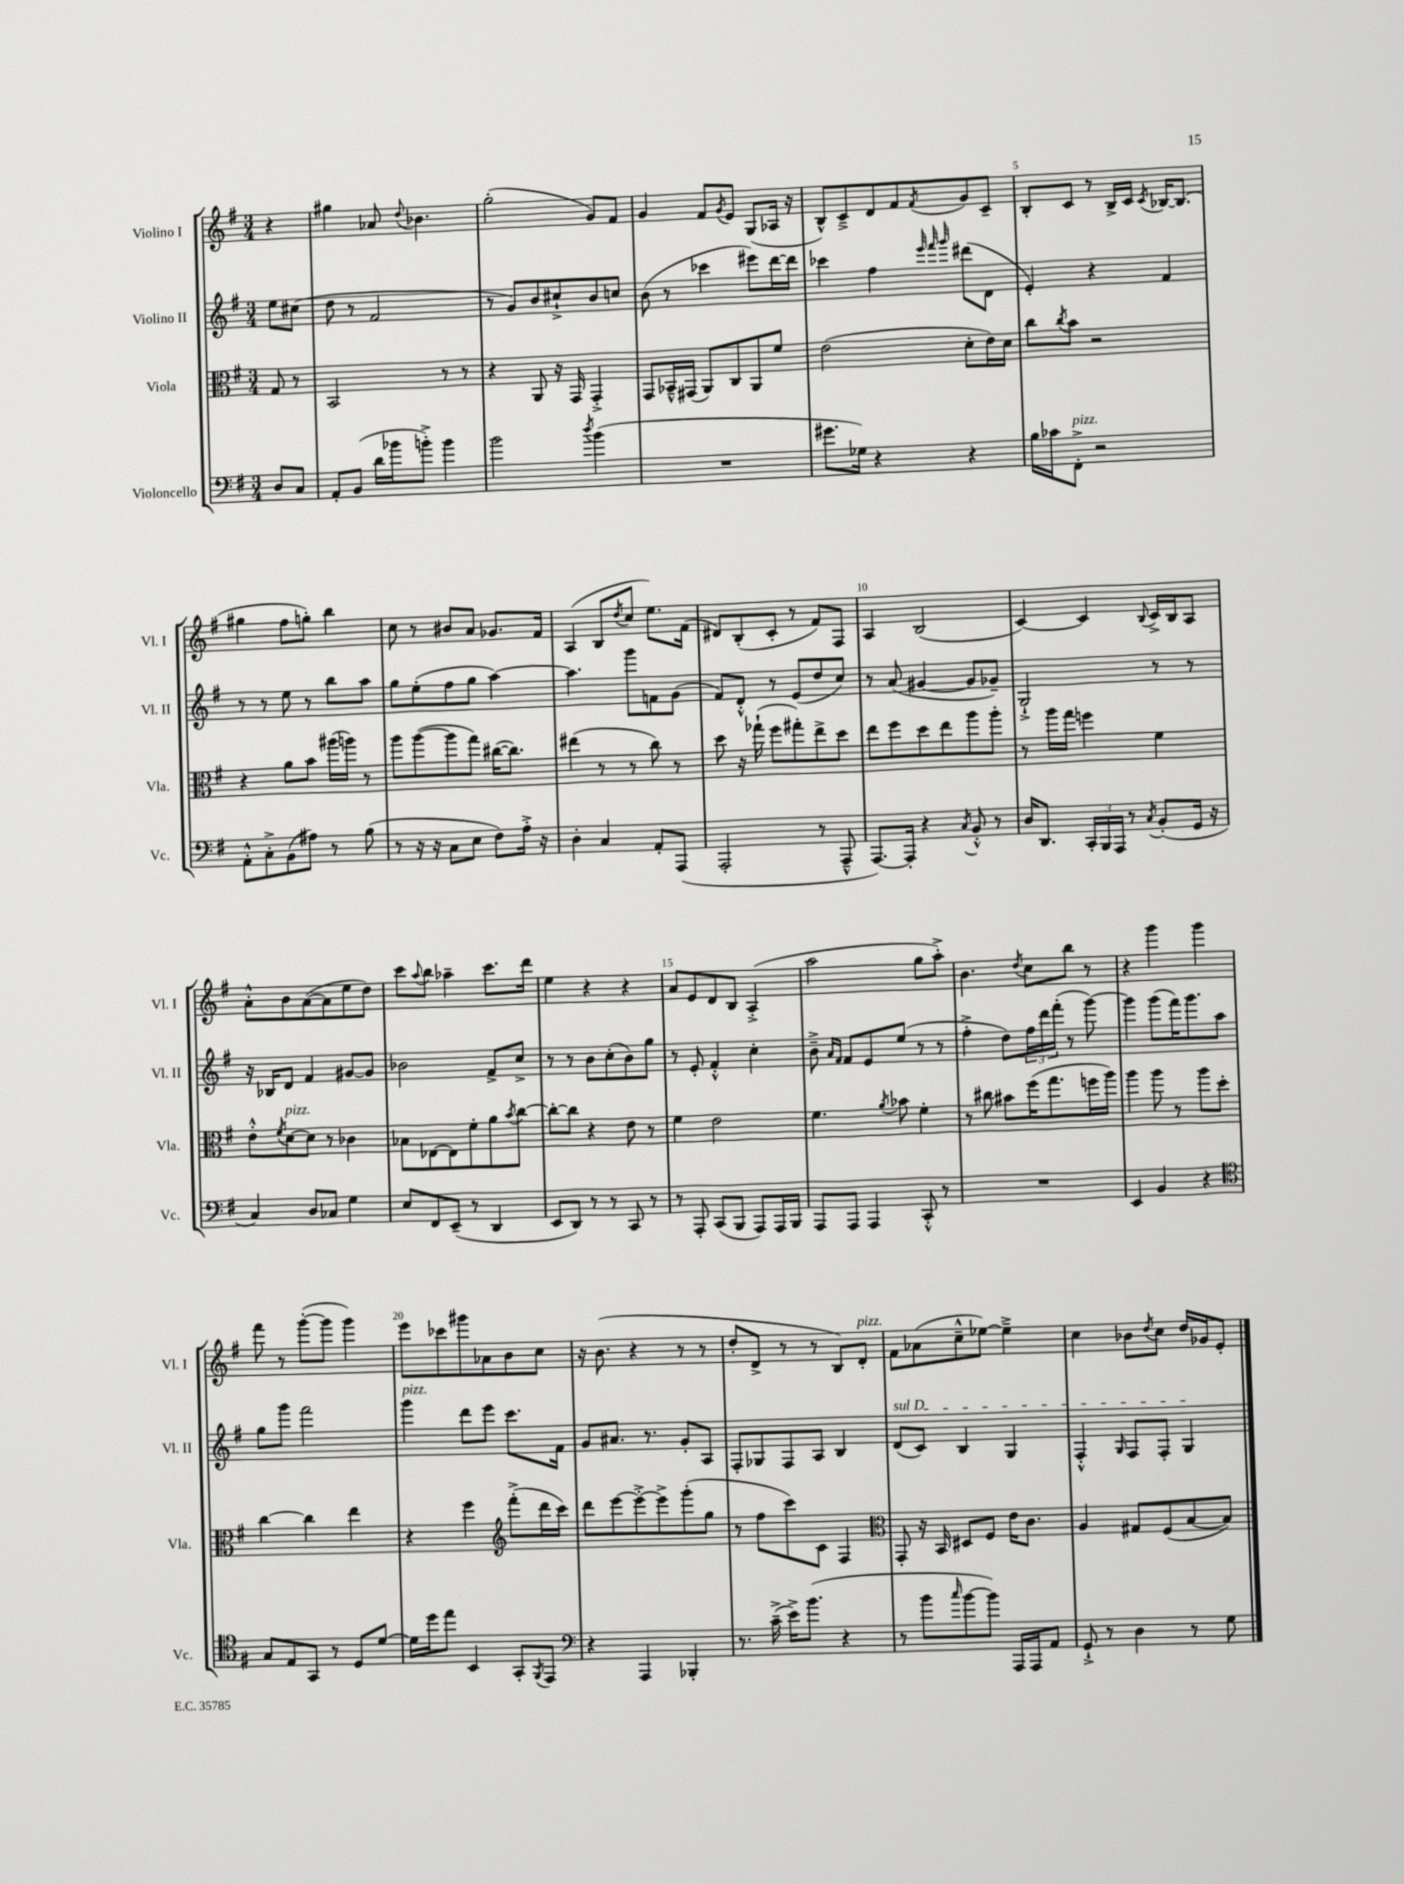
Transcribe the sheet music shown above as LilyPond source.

<<
\new StaffGroup <<
\new Staff = "s0" \with { instrumentName = "Violino I" shortInstrumentName = "Vl. I" } {
    \clef treble \key g \major \numericTimeSignature \time 3/4 \partial 4
    r4 |
    gis''4 aes'8 \appoggiatura { d''8 } bes'4. |
    g''2-.( g'8) fis'8 |
    g'4 fis'8 \acciaccatura { g'8 } e'8 g8( aes16 r16 |
    b8-^) c'8---> d'8 fis'8 \acciaccatura { fis'8 } g'8 c'8-- |
    b8-. c'8 r8 b16-> c'16 \acciaccatura { c'8 } bes16~ bes8.( |
    gis''4 fis''8 g''8-.) b''4 |
    c''8 r8 bis'8 a'8 ges'8. fis'16 |
    a4( b8 \acciaccatura { d''8 } c''8 e''8.) fis'16( |
    dis'8) b8-.( c'8-. r8 fis'8) fis8 |
    a4 b2( |
    c'4~) c'4 \appoggiatura { b8 } c'16-> b16 a8 |
    a'8-.-^ b'8 a'8~( a'8 e''8 d''8) |
    c'''8 \appoggiatura { a''8 } b''8 aes''4-- c'''8. d'''16 |
    e''4 r4 r4 |
    a'8 e'8 d'8 b8 a4-.->( |
    a''2 g''8 a''8-.->) |
    b'4. \acciaccatura { d''8 } c''8 b''8 r8 |
    r4 g'''4 g'''4 |
    fis'''8 r8 g'''8~-.( g'''8 g'''4) |
    e'''8 ces'''8 gis'''8 aes'8 b'8 c''8 |
    r16 b'8.( r4 r8 r8 |
    d''8-. d'8-> r8 r8 b8) d'8-.^\markup { \italic "pizz." } |
    fis'8 aes'8( c''8---^ ees''8~) ees''4---> |
    c''4 bes'8 \acciaccatura { d''8 } c''8 d''16 ges'16 e'8-. \bar "|." |
}
\new Staff = "s1" \with { instrumentName = "Violino II" shortInstrumentName = "Vl. II" } {
    \clef treble \key g \major \numericTimeSignature \time 3/4 \partial 4
    e''8 cis''8( |
    d''8 r8 fis'2 |
    r8 g'8) b'8 cis''8-!-> b'8 c''8 |
    b'8( r8 ces'''4 eis'''8) d'''16~ d'''16 |
    ces'''4 fis''4 \grace { e'''32 fis'''32 g'''32 } dis'''8( d'8 |
    e'4-.) r4 fis'4 |
    r8 r8 e''8 r8 b''8 a''8 |
    g''8 e''8-.( fis''8 g''8 a''4~) |
    a''4. g'''8 f'8 g'8( |
    fis'8) d'8-.-^ r8 e'8( d''8 c''8) |
    r8 a'8( gis'4~ gis'8 ges'8--) |
    g2-!-> r8 r8 |
    r16 bes16 d'8 fis'4 gis'8~ gis'8 |
    bes'2 fis'8-> c''8-> |
    r8 r8 b'8 c''8-.( b'8) g''8 |
    r8 e'8-. fis'4-.-^ c''4-. |
    b'8---> \grace { a'16 fis'16 } fis'8 e'8 e''8( r8 r8 |
    fis''4-.-> d''8) \tuplet 3/2 { fis''16 d'''16 fis'''16-.( } r8 g'''8~) |
    g'''4 g'''8( fis'''16) g'''8. a''8 |
    g''8 g'''8 fis'''2 |
    g'''4^\markup { \italic "pizz." } d'''8 e'''8 c'''8. fis'16 |
    g'8 ais'8. r8. g'8-. a8 |
    fis8-. ges8 fis8 a8 b4 |
    \once \override TextSpanner.bound-details.left.text = \markup { \italic "sul D" } d'8\startTextSpan( c'8) b4 g4 |
    fis4-.-^ \grace { g16 } fis8 fis8-. g4\stopTextSpan \bar "|." |
}
\new Staff = "s2" \with { instrumentName = "Viola" shortInstrumentName = "Vla." } {
    \clef alto \key g \major \numericTimeSignature \time 3/4 \partial 4
    g8 r8 |
    b,2 r8 r8 |
    r4 a,8 r16 g,16 g,4-.-> |
    g,8 bes,16---^ gis,16( a,8) c8 a,8 fis'8 |
    e'2( d'8-. e'16) d'16 |
    c''8 \acciaccatura { c''8 } b'8 r2 |
    r4 a'8 b'8 ais''16( a''16) r8 |
    a''8 a''8~( a''8 g''8) cis''16~( cis''8.) |
    eis''4( r8 r8 c''8) r8 |
    d''8 r16 ges''16-!( fis''8 gis''8-.) e''8-> d''8 |
    e''8 fis''8 d''8 e''8 a''8 a''8-. |
    r8 a''16 g''16 f''4 fis'4 |
    e'8-.-^ \acciaccatura { fis'8 } d'8~^\markup { \italic "pizz." } d'8 r8 ces'4 |
    bes8 ees8~ ees8 fis'8-. a'8 \acciaccatura { b'8 } c''8~ |
    c''8~-. c''8 r4 e'8 r8 |
    fis'4 e'2 |
    fis'4. \acciaccatura { a'8 } bes'8 fis'4-. |
    r8 cis''8 bis'8 fis''16( g''8. f''16 a''16) |
    a''4 a''8 r8 a''8 d''8-. |
    c''4~ c''4 e''4 |
    r4 fis''4 \clef treble fis'''8-.->( d'''16 c'''16) |
    d'''8 e'''8~ e'''8~-.-> e'''8-> g'''8-.( g''8 |
    r8 fis''8 c'''8) c'8 fis4 |
    \clef alto g,8-. r16 b,16 dis8 fis8 e'16 c'8. |
    a4 gis8 fis8( b8~ b8) \bar "|." |
}
\new Staff = "s3" \with { instrumentName = "Violoncello" shortInstrumentName = "Vc." } {
    \clef bass \key g \major \numericTimeSignature \time 3/4 \partial 4
    d8 c8 |
    a,8-. b,8( d'16 bes'16 b'8-.->) b'4 |
    b'2 \acciaccatura { d''8 } b'4( |
    R2. |
    gis'8. ges16) r4 r4 |
    b16 ces'16 fis,8-.->^\markup { \italic "pizz." } r2 |
    a,8-.-^ c8-.-> b,8( ais8) r8 b8( |
    r8 r16 r16 c8 e8 fis8) a16-.-> r16 |
    d4-. c4 a,8-. a,,8( |
    a,,2-. r8 a,,8---^ |
    a,,8.~) a,,16-. r4 \acciaccatura { c8 } b,8-.-^ r8 |
    d16 d,8. \tuplet 3/2 { c,16-. b,,16 a,,16 } r8 \acciaccatura { c8 } b,8-.( g,16 r16 |
    c4) d8 ces8 g4 |
    e8 fis,8 e,8--( r8 d,4 |
    e,8 d,8) r8 r8 c,8 r8 |
    r8 a,,8-. c,8( b,,8 a,,8) a,,16 b,,16 |
    a,,8 a,,8 a,,4 c,8-.-^ r8 |
    R2. |
    e,4 b,4 r4 |
    \clef tenor g8 e8 g,8 r8 d8 d'8~ |
    d'16 d''16 e''8 b,4 g,8-. \acciaccatura { fis,8 } e,8 |
    \clef bass r4 a,,4 bes,,4-. |
    r8. c'16--->( e'16->) b'8.( r4 |
    r8 b'8 \grace { c''16 } b'8~ b'8) a,,16 a,,16 a,8 |
    g,8-!-> r8 d4 r8 g8 \bar "|." |
}
>>
>>
\layout { \context { \Score \override BarNumber.break-visibility = ##(#f #t #t) barNumberVisibility = #(every-nth-bar-number-visible 5) } }
